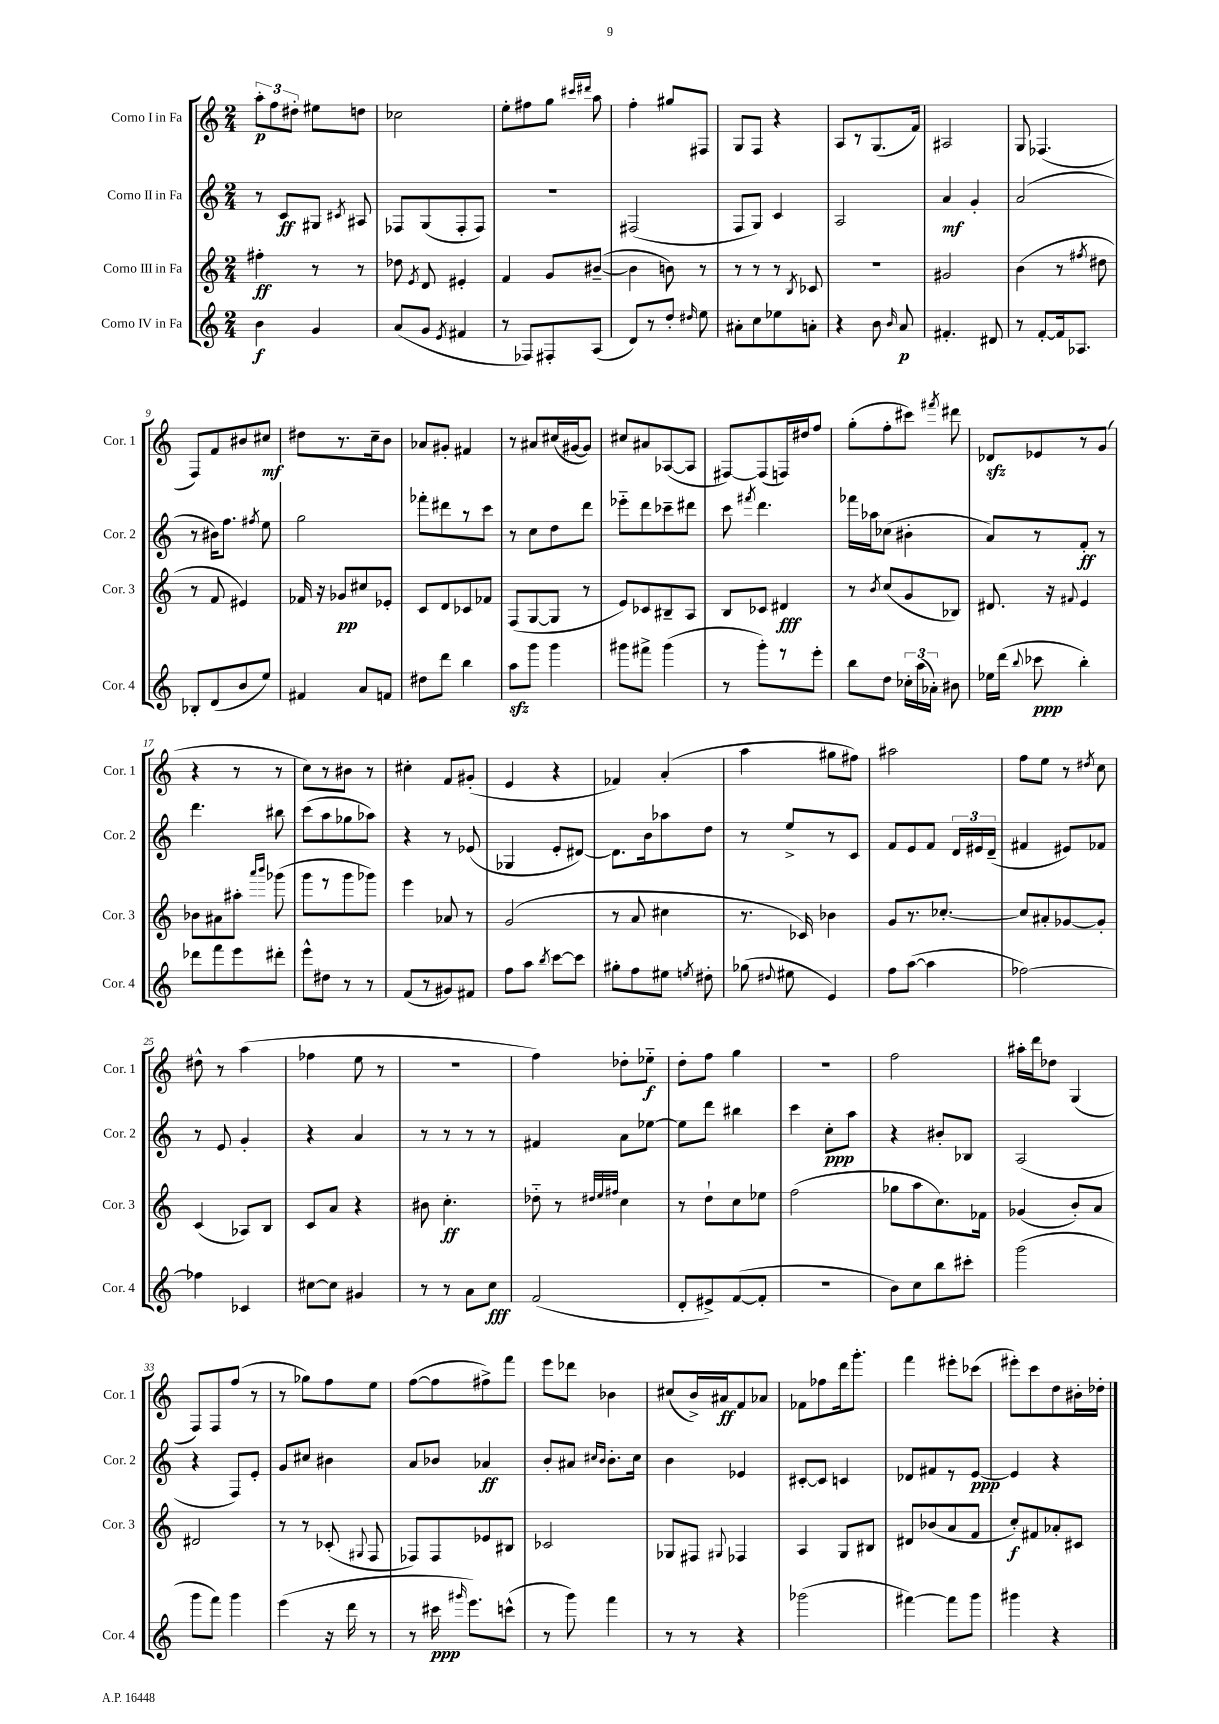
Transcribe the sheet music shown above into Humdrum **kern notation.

**kern	**kern	**kern	**kern
*staff4	*staff3	*staff2	*staff1
*clefG2	*clefG2	*clefG2	*clefG2
*k[]	*k[]	*k[]	*k[]
*M2/4	*M2/4	*M2/4	*M2/4
4b	4ff#'	8r	12aa'
.	.	.	12ff
.	.	8c	.
.	.	.	12dd#'
4g	8r	8G#	8ee#
.	.	8qc#	.
.	8r	8A#	8dd
=	=	=	=
(8a	8dd-	8F-	2cc-
.	8qe	.	.
8g	8d	(8G	.
8qe	.	.	.
4f#	4e#'	8F-'	.
.	.	8F-)	.
=	=	=	=
8r	4f	2r	8ee'
8F-)	.	.	8ff#
8F#'	8g	.	8gg
.	.	.	16qqccc#
.	.	.	16qqddd#
(8A	([8b#~	.	8aa
=	=	=	=
8d)	4b#]	(2F#	4ff'
8r	.	.	.
8dd'	8b)	.	8gg#
16qqdd#	.	.	.
8ee	8r	.	8F#
=	=	=	=
8a#'	8r	8F	8G
8cc	8r	8G)	8F
8ee-	8r	4c	4r
.	8qB	.	.
8a'	8c-	.	.
=	=	=	=
4r	2r	2A	8A
.	.	.	8r
8b	.	.	(8.G
16qqb	.	.	.
8a	.	.	.
.	.	.	16f)
=	=	=	=
4.f#'	2g#	4a	2A#
.	.	4g'	.
8d#	.	.	.
=	=	=	=
8r	(4b	(2a	8G
[8f'	.	.	(4.F-
16f]	8r	.	.
8.A-	.	.	.
.	8qff#	.	.
.	8dd#	.	.
=	=	=	=
8B-'	8r	8r	8F)
(8d	8f	16b#)	8f
.	.	8.ff	.
8b	4e#)	.	8b#
.	.	8qff#	.
8ee)	.	8ee	8cc#
=	=	=	=
4f#	16f-	2gg	8dd#
.	16r	.	.
.	8g-	.	8.r
8a	8cc#	.	.
.	.	.	16cc~
8f	8e-'	.	8b
=	=	=	=
8dd#	8c	8fff-'	8a-
8ddd	8d	8ddd#	8g#'
4bb	8c-	8r	4f#
.	8f-	8ccc	.
=	=	=	=
8aa	(8F	8r	8r
8ggg	[8G	8cc	8a#
4ggg	8G]	8dd	(16cc#
.	.	.	[16g#
.	8r	8ddd	8g#])
=	=	=	=
8ggg#	8e)	8eee-'~	8cc#
8fff#^	8c-	8ddd	8a#
(4ggg#	8B#~	8ccc-~	([8A-
.	8A	8ddd#	8A-]
=	=	=	=
8r	8B	8ccc	[8F#)
.	.	8qfff#	.
8ggg')	8c-	4.ddd	(8F#]
8r	4d#	.	16F)
.	.	.	16dd#
8eee'	.	.	8ff
=	=	=	=
8bb	8r	16fff-	(8gg'
.	.	16aa-	.
.	8qb	.	.
8dd	(8cc	(8cc-	8ff'
24cc-'	8g	4b#'	8ccc#)
(24aa	.	.	.
24a-')	.	.	.
.	.	.	8qfff#
8b#	8B-)	.	8ddd#
=	=	=	=
16ee-	8.d#	8a)	8d-
(16ddd	.	.	.
8qqbb	.	.	.
8ccc-	.	8r	8e-
.	16r	.	.
.	8qqf#	.	.
4bb')	4e	8f'	8r
.	.	8r	(8g
=	=	=	=
8ddd-	8b-	4.ddd	4r
8fff	8a#	.	.
8eee	8aa#'	.	8r
.	16qqaaa	.	.
.	16qqbbb	.	.
8ddd#'	(8ggg-	8bb#	8r
=	=	=	=
8eee^^	8ggg	(8ccc	8cc)
8dd#	8r	8aa	8r
8r	8ggg	8gg-	8b#
8r	8ggg-)	8aa-)	8r
=	=	=	=
(8f	4eee	4r	4cc#'
8r	.	.	.
8g#)	8a-	8r	8f
8f#	8r	(8e-	(8g#'
=	=	=	=
8ff	(2g	4G-	4e
8aa	.	.	.
8qbb	.	.	.
[8ccc	.	8e'	4r
8ccc]	.	[8d#)	.
=	=	=	=
8gg#'	8r	8.d#]	4f-)
8ff	8a	.	.
.	.	16b	.
8ee#	4cc#	8aa-	(4a'
8qee	.	.	.
8dd#'	.	8dd	.
=	=	=	=
(8gg-	8.r	8r	4aa
8qqdd#	.	.	.
8ee#	.	8ee^	.
.	16c-)	.	.
4e)	4b-	8r	8gg#
.	.	8c	8ff#)
=	=	=	=
8ff	8g	8f	2aa#
([8aa	8.r	8e	.
4aa]	.	8f	.
.	[8.cc-'	.	.
.	.	24d	.
.	.	24e#	.
.	.	(24d~	.
=	=	=	=
[2ff-)	8cc-]	4f#	8ff
.	8a#'	.	8ee
.	[8g-	8e#)	8r
.	.	.	8qdd#
.	8g-']	8f-	8cc
=	=	=	=
4ff-]	(4c	8r	8dd#^^
.	.	8e	8r
4c-	8A-)	4g'	(4aa
.	8B	.	.
=	=	=	=
[8cc#	8c	4r	4ff-
8cc#]	8a	.	.
4g#	4r	4a	8ee
.	.	.	8r
=	=	=	=
8r	8b#	8r	2r
8r	4.cc'	8r	.
8a	.	8r	.
8cc	.	8r	.
=	=	=	=
(2f	8dd-'~	4f#	4ff)
.	8r	.	.
.	32qqdd#	.	.
.	32qqee	.	.
.	32qqff#	.	.
.	4cc	8a	8dd-'
.	.	[8ee-	8ee-'~
=	=	=	=
8d'	8r	8ee-]	8dd'
8e#^)	8dd`	8ddd	8ff
([8f	8cc	4bb#	4gg
8f']	8ee-	.	.
=	=	=	=
2r	(2ff	4ccc	2r
.	.	8cc'	.
.	.	8aa	.
=	=	=	=
8b)	8gg-	4r	2ff
8cc	8aa	.	.
8bb	8.cc)	8b#'	.
8ccc#'	.	8B-	.
.	16f-	.	.
=	=	=	=
(2ggg	(4g-	(2A	16aa#'
.	.	.	16ddd
.	.	.	8dd-
.	8b')	.	(4G
.	8a	.	.
=	=	=	=
8ggg	2d#	4r	8F)
8fff)	.	.	8F
4ggg	.	8F)	(8ff
.	.	8e'	8r
=	=	=	=
(4eee	8r	8g	8r
.	8r	8cc#	8gg-)
16r	(8c-'	4b#	8ff
16ddd	.	.	.
.	8qqG#	.	.
8r	8F	.	8ee
=	=	=	=
8r	8F-)	8a	([8ff
16ccc#	8F-	8b-	8ff]
16qqggg#	.	.	.
8.eee)	.	.	.
.	8e-	4a-	8ff#^)
(8ccc^^	8B#	.	8fff
=	=	=	=
8r	2c-	8b'	8eee
8ggg)	.	8a#	8ddd-
.	.	16qqcc#	.
.	.	16qqb	.
4fff	.	8.b'	4b-
.	.	16cc#	.
=	=	=	=
8r	8G-	4b	(8cc#
8r	8F#	.	16b^)
.	.	.	16a#
.	8qqG#	.	.
4r	4F-	4e-	8f
.	.	.	8a-
=	=	=	=
(2ggg-	4A	[8c#'	8f-
.	.	8c#]	8ff-
.	8G	4c	16ddd
.	.	.	8.ggg'
.	8B#	.	.
=	=	=	=
[4fff#)	8d#	8d-	4fff
.	(8b-	8f#	.
8fff#]	8a	8r	8eee#'
8ggg	8f	[8e	(8ccc-
=	=	=	=
4ggg#	8cc')	4e]	8eee#')
.	8f#	.	8ccc
4r	8a-'	4r	8dd
.	8c#	.	16b#'
.	.	.	16dd-'
==	==	==	==
*-	*-	*-	*-
